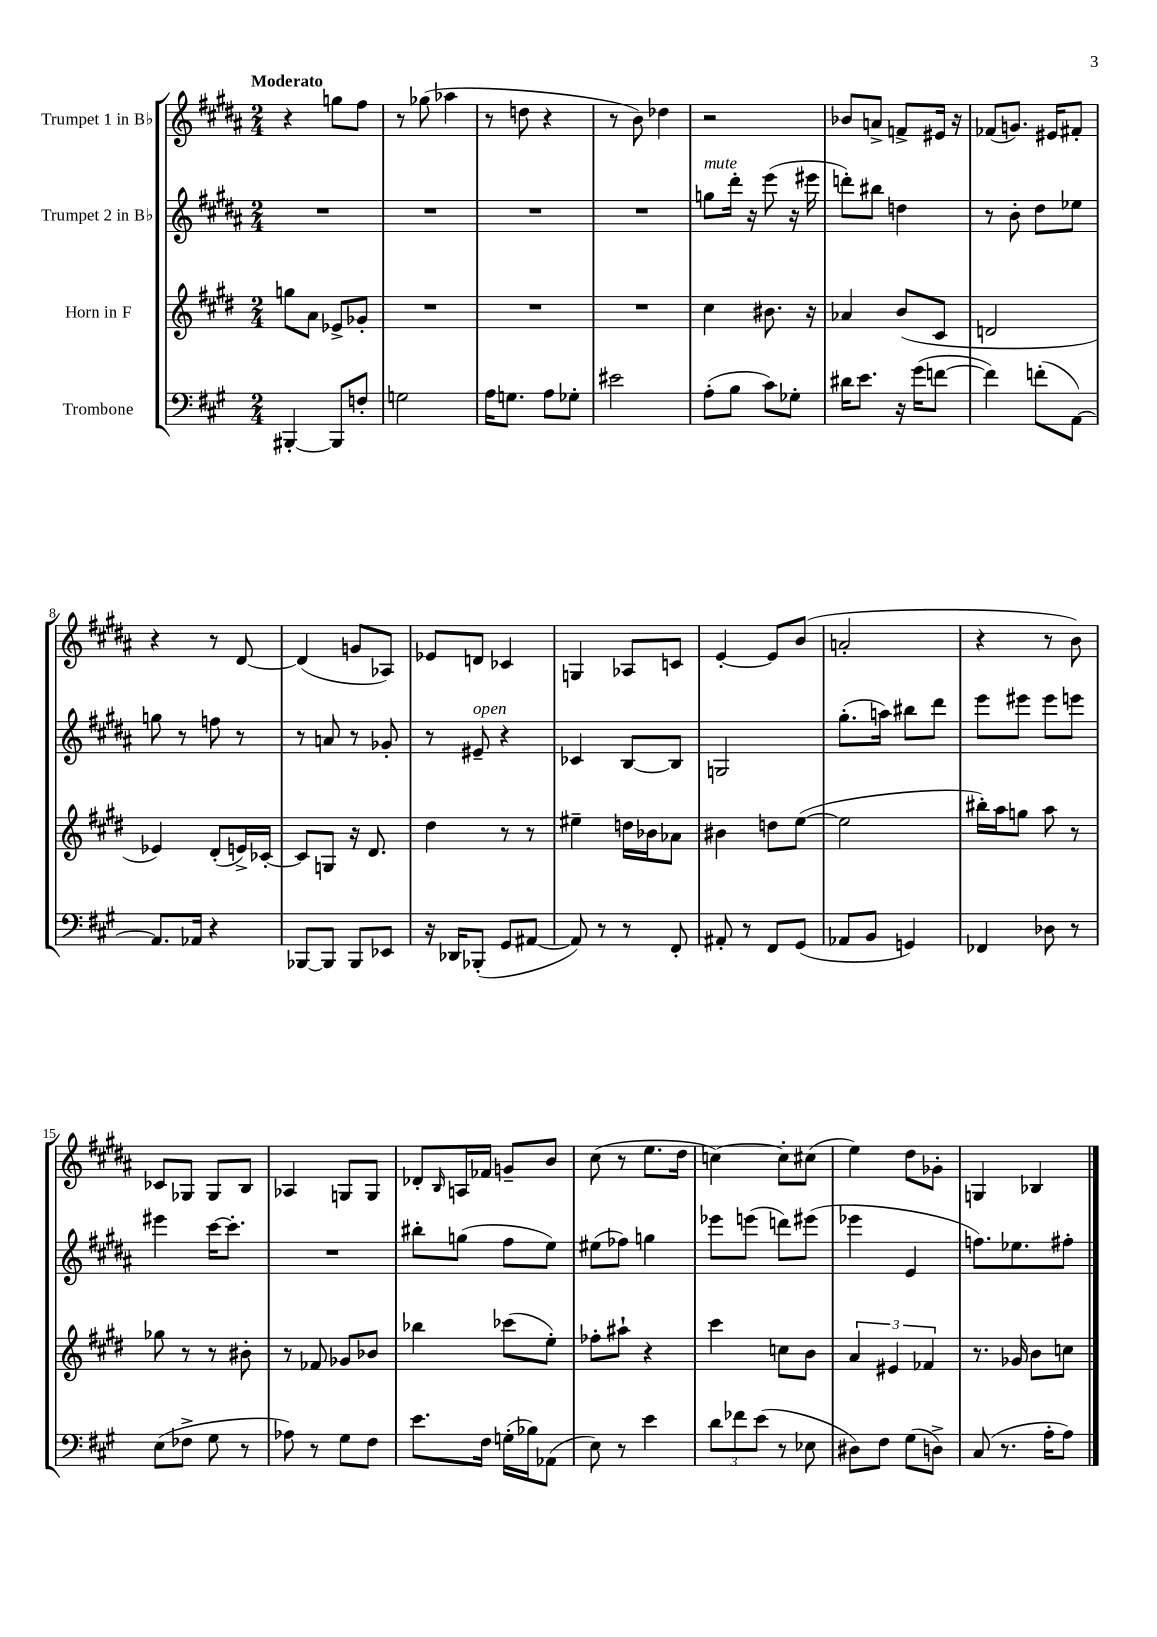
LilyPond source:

<<
\new StaffGroup <<
\new Staff = "s0" \with { instrumentName = "Trumpet 1 in Bb" } {
    \clef treble \key b \major \numericTimeSignature \time 2/4 \tempo "Moderato"
    r4 g''8 fis''8 |
    r8 ges''8( aes''4 |
    r8 d''8 r4 |
    r8 b'8) des''4 |
    r2 |
    bes'8 a'8-> f'8-> eis'16 r16 |
    fes'8( g'8.) eis'16 fis'8-. |
    r4 r8 dis'8~ |
    dis'4( g'8 aes8) |
    ees'8 d'8 ces'4 |
    g4 aes8 c'8 |
    e'4~-. e'8 b'8( |
    a'2-. |
    r4 r8 b'8) |
    ces'8 ges8 ges8 b8 |
    aes4 g8 g8 |
    des'8-. \grace { b16 } a16 fes'16 g'8-- b'8 |
    cis''8( r8 e''8. dis''16 |
    c''4~) c''8-. cis''8( |
    e''4) dis''8 ges'8-. |
    g4 bes4 \bar "|." |
}
\new Staff = "s1" \with { instrumentName = "Trumpet 2 in Bb" } {
    \clef treble \key b \major \numericTimeSignature \time 2/4
    R2 |
    R2 |
    R2 |
    R2 |
    g''8^\markup { \italic "mute" } dis'''16-. r16 e'''8( r16 eis'''16 |
    d'''8-.) bis''8 d''4 |
    r8 b'8-. dis''8 ees''8 |
    g''8 r8 f''8 r8 |
    r8 a'8 r8 ges'8-. |
    r8 eis'8--^\markup { \italic "open" } r4 |
    ces'4 b8~ b8 |
    g2 |
    gis''8.-.( a''16) bis''8 dis'''8 |
    e'''8 eis'''8 eis'''8 e'''8 |
    eis'''4 cis'''16~ cis'''8.-. |
    R2 |
    bis''8-. g''8( fis''8 e''8) |
    eis''8( fes''8) g''4 |
    ees'''8 e'''8( d'''8) eis'''8( |
    ees'''4 e'4 |
    f''8.) ees''8. fis''8-. \bar "|." |
}
\new Staff = "s2" \with { instrumentName = "Horn in F" } {
    \clef treble \key e \major \numericTimeSignature \time 2/4
    g''8 a'8 ees'8-> ges'8-. |
    R2 |
    R2 |
    R2 |
    cis''4 bis'8. r16 |
    aes'4 b'8( cis'8 |
    d'2 |
    ees'4) dis'8-.( e'16->) ces'16~-. |
    ces'8 g8 r16 dis'8. |
    dis''4 r8 r8 |
    eis''4-- d''16 bes'16 aes'8 |
    bis'4 d''8 e''8~( |
    e''2 |
    bis''16-.) a''16 g''8 a''8 r8 |
    ges''8 r8 r8 bis'8-. |
    r8 fes'8 ges'8 bes'8 |
    bes''4 ces'''8( e''8-.) |
    fes''8-. ais''8-! r4 |
    cis'''4 c''8 b'8 |
    \tuplet 3/2 { a'4 eis'4 fes'4 } |
    r8. ges'16 b'8 c''8 \bar "|." |
}
\new Staff = "s3" \with { instrumentName = "Trombone" } {
    \clef bass \key a \major \numericTimeSignature \time 2/4
    bis,,4~-. bis,,8 f8-. |
    g2 |
    a16 g8. a8 ges8-. |
    eis'2 |
    a8-.( b8 cis'8) ges8-. |
    dis'16 e'8. r16 gis'16( f'8~ |
    f'4) f'8-.( a,8~) |
    a,8. aes,16 r4 |
    bes,,8~ bes,,8 bes,,8 ees,8 |
    r16 des,16 bes,,8-.( gis,8 ais,8~ |
    ais,8) r8 r8 fis,8-. |
    ais,8-. r8 fis,8 gis,8( |
    aes,8 b,8 g,4) |
    fes,4 des8 r8 |
    e8( fes8-> gis8 r8 |
    aes8) r8 gis8 fis8 |
    e'8. fis16 g16-.( bes16) aes,8( |
    e8) r8 e'4 |
    \tuplet 3/2 { d'8 fes'8 e'8( } r8 ees8 |
    dis8) fis8 gis8( d8->) |
    cis8( r8. a16-. a8) \bar "|." |
}
>>
>>
